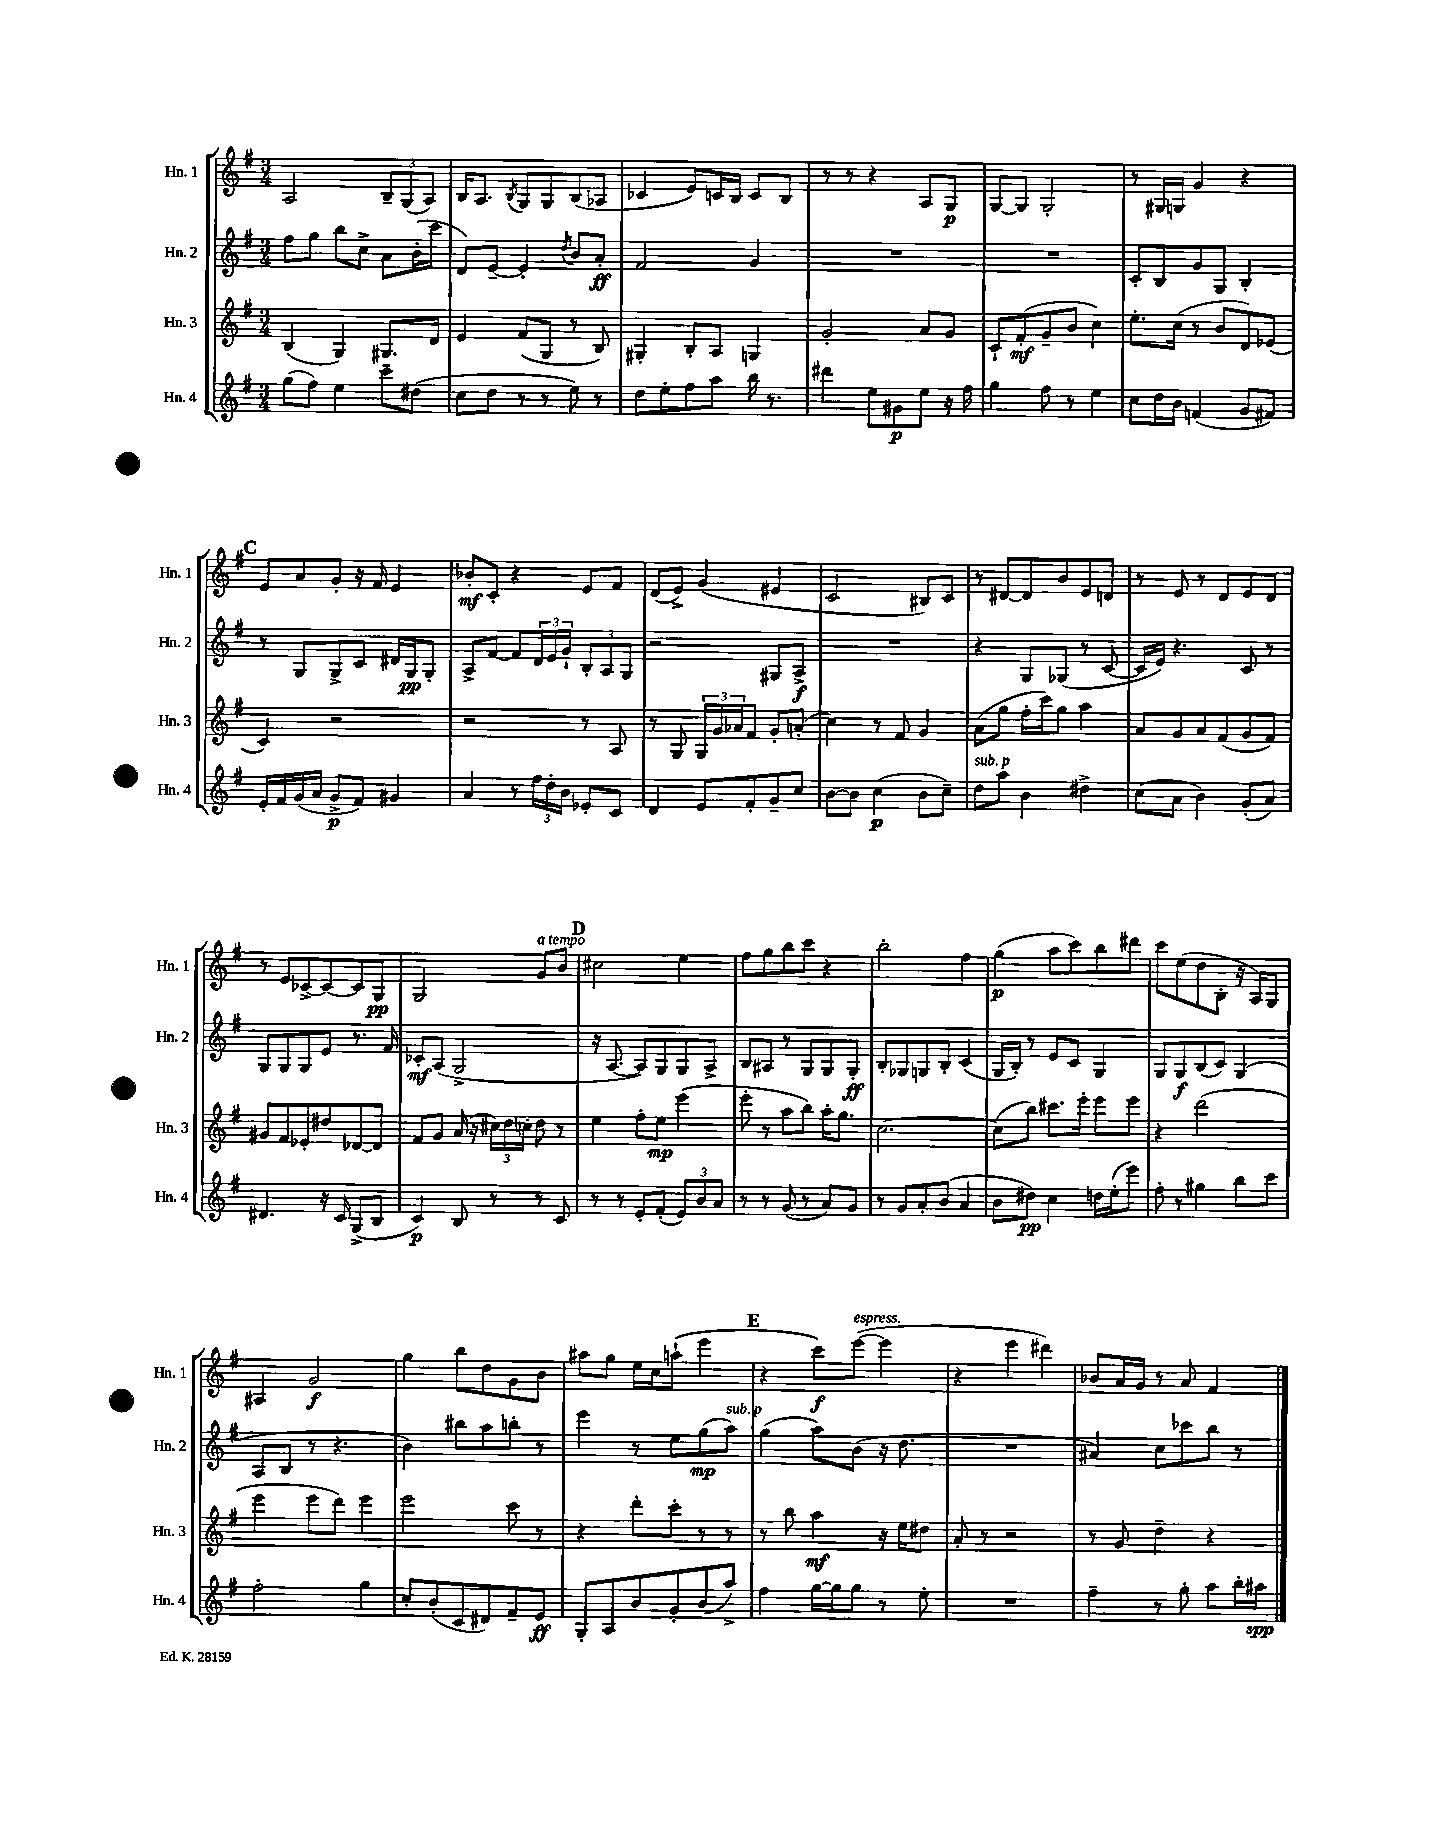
<<
\new StaffGroup <<
\new Staff = "s0" \with { instrumentName = "Hn. 1" shortInstrumentName = "Hn. 1" } {
    \clef treble \key g \major \numericTimeSignature \time 3/4
    a2 \tuplet 3/2 { b8-- g8( a8) } |
    b16 a8. \acciaccatura { b8 } g8 g8 b8( aes8 |
    ces'4 e'8) c'16 b16 c'8 b8 |
    r8 r8 r4 a8 g8\p |
    g8~ g8 g2-. |
    r8 gis16 g16 g'4 r4 |
    \mark \markup { \bold "C" } e'8 a'8 g'8-. r16 fis'16 e'4 |
    bes'8-.\mf c'8-. r4 e'8 fis'8 |
    d'8( e'8->) g'4( eis'4 |
    c'2 bis8) c'8 |
    r8 dis'8~ dis'8 b'8 e'8 d'8 |
    r8 e'8 r8 d'8 e'8 d'8 |
    r8 e'8 ces'8~-> ces'8~ ces'8 g8\pp |
    g2 g'8^\markup { \italic "a tempo" } b'8 |
    \mark \markup { \bold "D" } cis''2 e''4 |
    fis''8 g''8 b''8 c'''8 r4 |
    b''2-. fis''4 |
    g''4\p( a''8 c'''8) b''8 dis'''8 |
    c'''8 e''8( d''8 b8-. r16 a16) g8 |
    ais4 g'2\f |
    g''4 b''8 d''8 g'8 b'8 |
    ais''8 g''8 e''16 c''16 a''8-!( e'''4 |
    \mark \markup { \bold "E" } r4 c'''8\f) e'''8~^\markup { \italic "espress." }( e'''4 |
    r4 e'''4 dis'''4) |
    bes'8 a'16 g'16 r8 a'8 fis'4 \bar "|." |
}
\new Staff = "s1" \with { instrumentName = "Hn. 2" shortInstrumentName = "Hn. 2" } {
    \clef treble \key g \major \numericTimeSignature \time 3/4
    fis''8 g''8 b''8 c''8-> a'8 b'16-.( c'''16 |
    d'8) e'8~-- e'4-. \acciaccatura { d''8 } b'8 a'8-.\ff |
    fis'2 g'4 |
    R2. |
    R2. |
    c'8-. b8 g'8 g8 b4-. |
    \mark \markup { \bold "C" } r8 g8 g8-> c'8 dis'16 g16\pp g8-. |
    a8-> fis'8~ fis'8 \tuplet 3/2 { d'16 e'16 g'16-! } \tuplet 3/2 { b8-. a8 g8 } |
    r2 gis8 a8->\f |
    R2. |
    r4 g8 ges8( r8 c'8~ |
    c'16 e'16) r4. c'8 r8 |
    g8 g8 g8 e'8 r8. fis'16 |
    ces'8-.\mf a8( g2-> |
    \mark \markup { \bold "D" } r16 a8.~ a8) g8 g8 a8-> |
    b8 ais8 r8 g8 g8 g8-.\ff |
    b8-. ges8 g8 b8-. c'4( |
    g16 b16-.) r8 e'8 c'8 g4 |
    g8 g8\f b8( c'8) g4( |
    a8 b8 r8 r4. |
    b'4) bis''8 a''8 b''8-. r8 |
    e'''4 r8 e''8 g''8\mp( a''8^\markup { \italic "sub. p" }) |
    \mark \markup { \bold "E" } g''4( a''8) b'8( r16 d''8. |
    R2. |
    ais'4) c''8 ces'''8 b''8 r8 \bar "|." |
}
\new Staff = "s2" \with { instrumentName = "Hn. 3" shortInstrumentName = "Hn. 3" } {
    \clef treble \key g \major \numericTimeSignature \time 3/4
    b4( g4) gis8. d'16 |
    e'4 fis'8( g8 r8 b8) |
    gis4-. b8-. a8 g4 |
    g'2-. a'8 g'8 |
    c'8-! fis'8-.\mf( g'8-- b'8 c''4) |
    e''8.-. c''16( r8 b'8 d'8) ees'8( |
    \mark \markup { \bold "C" } c'4) r2 |
    r2 r8 a8 |
    r8 g8 \tuplet 3/2 { g16 g'16 aes'16 } fis'8 g'8-. a'8-.( |
    c''4) r8 fis'8 g'4 |
    a'8( g''8 fis''16-. c'''16) g''8 a''4 |
    a'8 g'8 a'8 fis'8( g'8 fis'8) |
    gis'8 fis'8 ees'8-. dis''8 des'8~ des'8 |
    fis'8 g'8 a'16( r16 \tuplet 3/2 { cis''16) d''16 c''16-. } d''8 r8 |
    \mark \markup { \bold "D" } e''4 fis''8-. e''8\mp e'''4( |
    e'''8-. r8 a''8 b''8) a''16-. g''8. |
    c''2.~ |
    c''8( b''8) cis'''8. e'''16-. e'''8 e'''8 |
    r4 d'''2( |
    e'''4 e'''8 d'''8) e'''4 |
    e'''2 c'''8 r8 |
    r4 d'''8-. c'''8-. r8 r8 |
    \mark \markup { \bold "E" } r8 b''8 a''4\mf r16 e''16 dis''8 |
    a'8-. r8 r2 |
    r8 g'8 d''4-- r4 \bar "|." |
}
\new Staff = "s3" \with { instrumentName = "Hn. 4" shortInstrumentName = "Hn. 4" } {
    \clef treble \key g \major \numericTimeSignature \time 3/4
    g''8( fis''8) e''4 c'''8-- dis''8( |
    c''8 d''8 r8 r8 e''8) r8 |
    d''8 e''8-. fis''8 a''8 b''16 r8. |
    dis'''4 e''8 gis'8\p e''8 r16 fis''16 |
    g''4 fis''8 r8 e''4 |
    c''8 d''16 b'16 f'4( g'8 fis'8) |
    \mark \markup { \bold "C" } e'16-. fis'16 g'16( a'16 g'8->\p fis'8) gis'4 |
    a'4 r8 \tuplet 3/2 { fis''16 d''16-. b'16 } ees'8-. c'8 |
    d'4 e'8 fis'8-. g'8-- c''8 |
    b'8~ b'8 c''4\p( b'8 c''8--) |
    d''8^\markup { \italic "sub. p" } a''8 b'4 dis''4-> |
    c''8( a'8 b'4) g'8-.( a'8) |
    dis'4. r16 c'16 g8->( b8 |
    c'4\p) b8 r8 r8 c'8 |
    \mark \markup { \bold "D" } r8 r8 e'8-. fis'8-.( \tuplet 3/2 { e'8) b'8 a'8 } |
    r8 r8 g'8( r8 a'8) g'8 |
    r8 g'8 a'8-. b'8( a'4 |
    b'8 dis''8\pp) c''4 d''16 e''16-.( e'''8) |
    fis''8-. r8 gis''4 b''8 c'''8 |
    fis''2-. g''4 |
    c''8-. b'8-.( c'8 dis'8) fis'8-- e'8\ff |
    g8-. a8 b'8 g'8-. b'8( a''8->) |
    \mark \markup { \bold "E" } fis''4 g''16~ g''16 g''8 r8 e''8-. |
    R2. |
    fis''4-- r8 g''8-. a''8 b''16-. ais''16\spp \bar "|." |
}
>>
>>
\layout { \context { \Score \remove "Bar_number_engraver" } }
